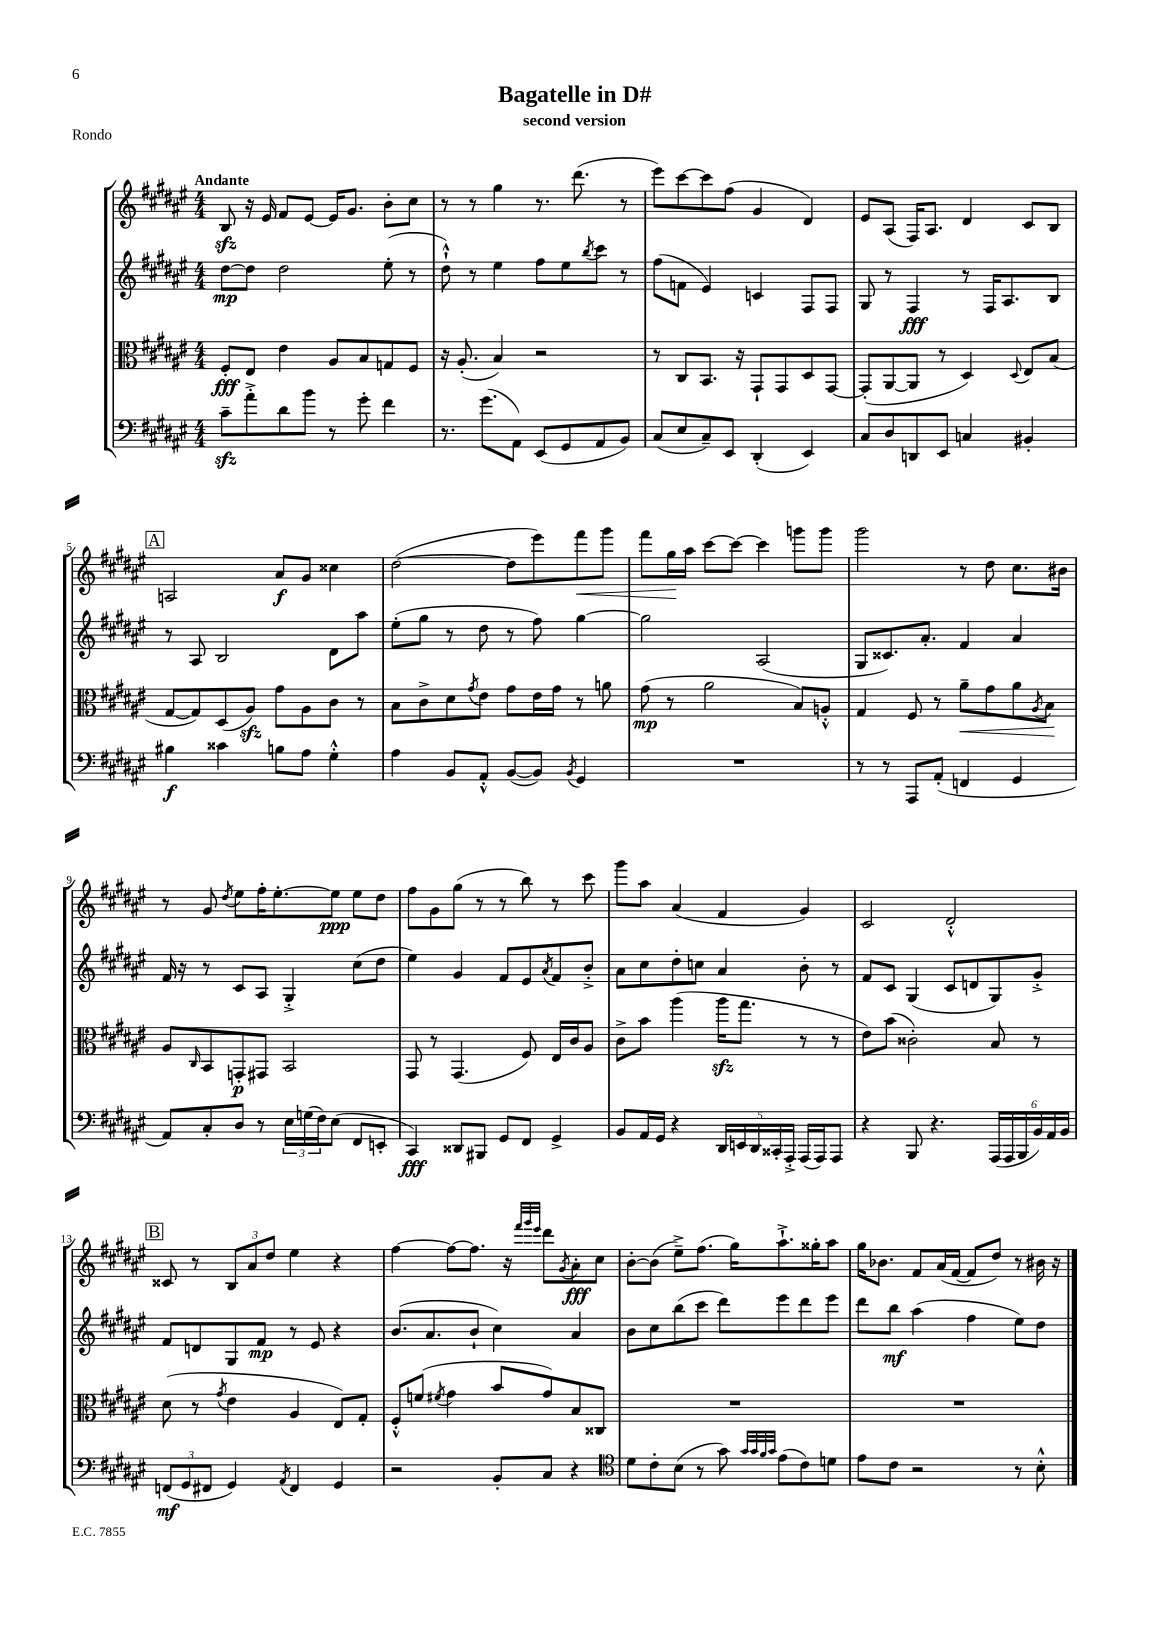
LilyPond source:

\header { title = "Bagatelle in D#" subtitle = "second version" piece = "Rondo" }
<<
\new StaffGroup <<
\new Staff = "s0" {
    \clef treble \key fis \major \numericTimeSignature \time 4/4 \tempo "Andante"
    b8\sfz r16 eis'16 fis'8 eis'8~ eis'16 gis'8. b'8-. cis''8 |
    r8 r8 gis''4 r8. dis'''8.( r8 |
    eis'''8) cis'''8~ cis'''8 fis''8( gis'4 dis'4) |
    eis'8 ais8( fis16) ais8. dis'4 cis'8 b8 |
    \mark \markup { \box "A" } a2 ais'8\f gis'8 cisis''4 |
    dis''2~( dis''8 eis'''8) fis'''8\< gis'''8 |
    fis'''8 gis''16\! ais''16 cis'''8~ cis'''8~ cis'''4 g'''8 g'''8 |
    gis'''2 r8 dis''8 cis''8. bis'16 |
    r8 gis'8 \acciaccatura { dis''8 } eis''8 fis''16-. eis''8.~-. eis''8\ppp eis''8 dis''8 |
    fis''8 gis'8 gis''8( r8 r8 b''8) r8 cis'''8 |
    gis'''8 ais''8 ais'4( fis'4 gis'4) |
    cis'2 dis'2-.-^ |
    \mark \markup { \box "B" } cisis'8 r8 \tuplet 3/2 { b8 ais'8 dis''8 } eis''4 r4 |
    fis''4~ fis''8~ fis''8. r16 \grace { fis'''32 gis'''32 eis'''32 } dis'''8 \acciaccatura { gis'8 } ais'8-.\fff cis''8 |
    b'8~-. b'8( eis''8--->) fis''8.( gis''16) ais''8.-!-> gisis''16-. ais''8 |
    gis''16 bes'8. fis'8 ais'16( fis'16~ fis'8 dis''8) r8 bis'16 r16 \bar "|." |
}
\new Staff = "s1" {
    \clef treble \key fis \major \numericTimeSignature \time 4/4
    dis''8~\mp dis''8 dis''2 eis''8-.( r8 |
    dis''8-!-^) r8 eis''4 fis''8 eis''8 \acciaccatura { b''8 } cis'''8 r8 |
    fis''8( f'8 eis'4) c'4 fis8 fis8 |
    gis8 r8 fis4\fff r8 fis16 ais8. b8 |
    \mark \markup { \box "A" } r8 ais8 b2 dis'8 ais''8 |
    eis''8-.( gis''8 r8 dis''8 r8 fis''8) gis''4~ |
    gis''2 ais2( |
    gis8 cisis'8.) ais'8.-. fis'4 ais'4 |
    fis'16 r16 r8 cis'8 ais8 gis4-.-> cis''8( dis''8 |
    eis''4) gis'4 fis'8 eis'8 \acciaccatura { ais'8 } fis'8 b'8-.-> |
    ais'8 cis''8 dis''8-. c''8 ais'4 b'8-. r8 |
    fis'8 cis'8 gis4( cis'8 d'8 gis8) gis'8-.-> |
    \mark \markup { \box "B" } fis'8 d'8 gis8 fis'8\mp r8 eis'8 r4 |
    b'8.( ais'8. b'8-! cis''4) ais'4 |
    b'8 cis''8 b''8( cis'''8 dis'''8) eis'''8 dis'''8 eis'''8 |
    dis'''8 b''8\mf ais''4( fis''4 eis''8) dis''8 \bar "|." |
}
\new Staff = "s2" {
    \clef alto \key fis \major \numericTimeSignature \time 4/4
    fis8-.\fff eis8 eis'4 ais8 b8 g8 fis8 |
    r16 ais8.-.( b4) r2 |
    r8 cis8 b,8. r16 gis,8-! gis,8 dis8 gis,8~ |
    gis,8-.( ais,8~ ais,8 r8 dis4) \appoggiatura { dis8 } eis8 b8( |
    \mark \markup { \box "A" } gis8~ gis8) dis8( ais8\sfz) gis'8 ais8 cis'8 r8 |
    b8 cis'8-> dis'8 \acciaccatura { gis'8 } eis'8 gis'8 eis'16 gis'16 r8 a'8 |
    gis'8\mp( r8 ais'2 b8) a8-.-^ |
    gis4 fis8 r8 ais'8--\< gis'8 ais'8 \acciaccatura { ais8 } b8\! |
    ais8 \grace { cis16 } b,8 g,8-.\p gis,8 b,2 |
    gis,8 r8 gis,4.( fis8) eis16 cis'16 ais8 |
    cis'8-> b'8 ais''4( ais''16\sfz gis''8. r8 r8 |
    eis'8) b'8( cisis'2-.) b8 r8 |
    \mark \markup { \box "B" } dis'8( r8 \acciaccatura { gis'8 } eis'4 ais4 eis8) gis8-. |
    fis8-.-^ f'8( \acciaccatura { fis'8 } gis'4 b'8 gis'8) b8 cisis8 |
    R1 |
    R1 \bar "|." |
}
\new Staff = "s3" {
    \clef bass \key fis \major \numericTimeSignature \time 4/4
    cis'8--\sfz ais'8-.-> dis'8 b'8 r8 gis'8-. fis'4 |
    r8. gis'8.( ais,8) eis,8( gis,8 ais,8 b,8) |
    cis8( eis8 cis8--) eis,8 dis,4-.( eis,4) |
    cis8 dis8 d,8 eis,8 c4 bis,4-. |
    \mark \markup { \box "A" } bis4\f cisis'4 b8 ais8 gis4-.-^ |
    ais4 b,8 ais,8-.-^ b,8~( b,8) \acciaccatura { b,8 } gis,4 |
    R1 |
    r8 r8 ais,,8 ais,8-.( f,4 gis,4 |
    ais,8) cis8-. dis8 r8 \tuplet 3/2 { eis16 g16( fis16) } eis8( fis,8 e,8-. |
    cis,4\fff) disis,8 bis,,8 gis,8 fis,8 gis,4-> |
    b,8 ais,16 gis,16 r4 \tuplet 5/4 { dis,16 e,16 dis,16 cisis,16-. ais,,16-.-> } ais,,16( ais,,16) ais,,8 |
    r4 b,,8 r4. \tuplet 6/4 { ais,,16( ais,,16 b,,16 b,16) ais,16 b,16 } |
    \mark \markup { \box "B" } \tuplet 3/2 { f,8\mf( gis,8 fis,8 } gis,4) \acciaccatura { ais,8 } fis,4 gis,4 |
    r2 b,8-. cis8 r4 |
    \clef tenor dis'8 cis'8-. b8( r8 gis'8) \grace { gis'32 gis'32 fis'32 gis'32 } eis'8( cis'8) d'8 |
    eis'8 cis'8 r2 r8 b8-.-^ \bar "|." |
}
>>
>>
